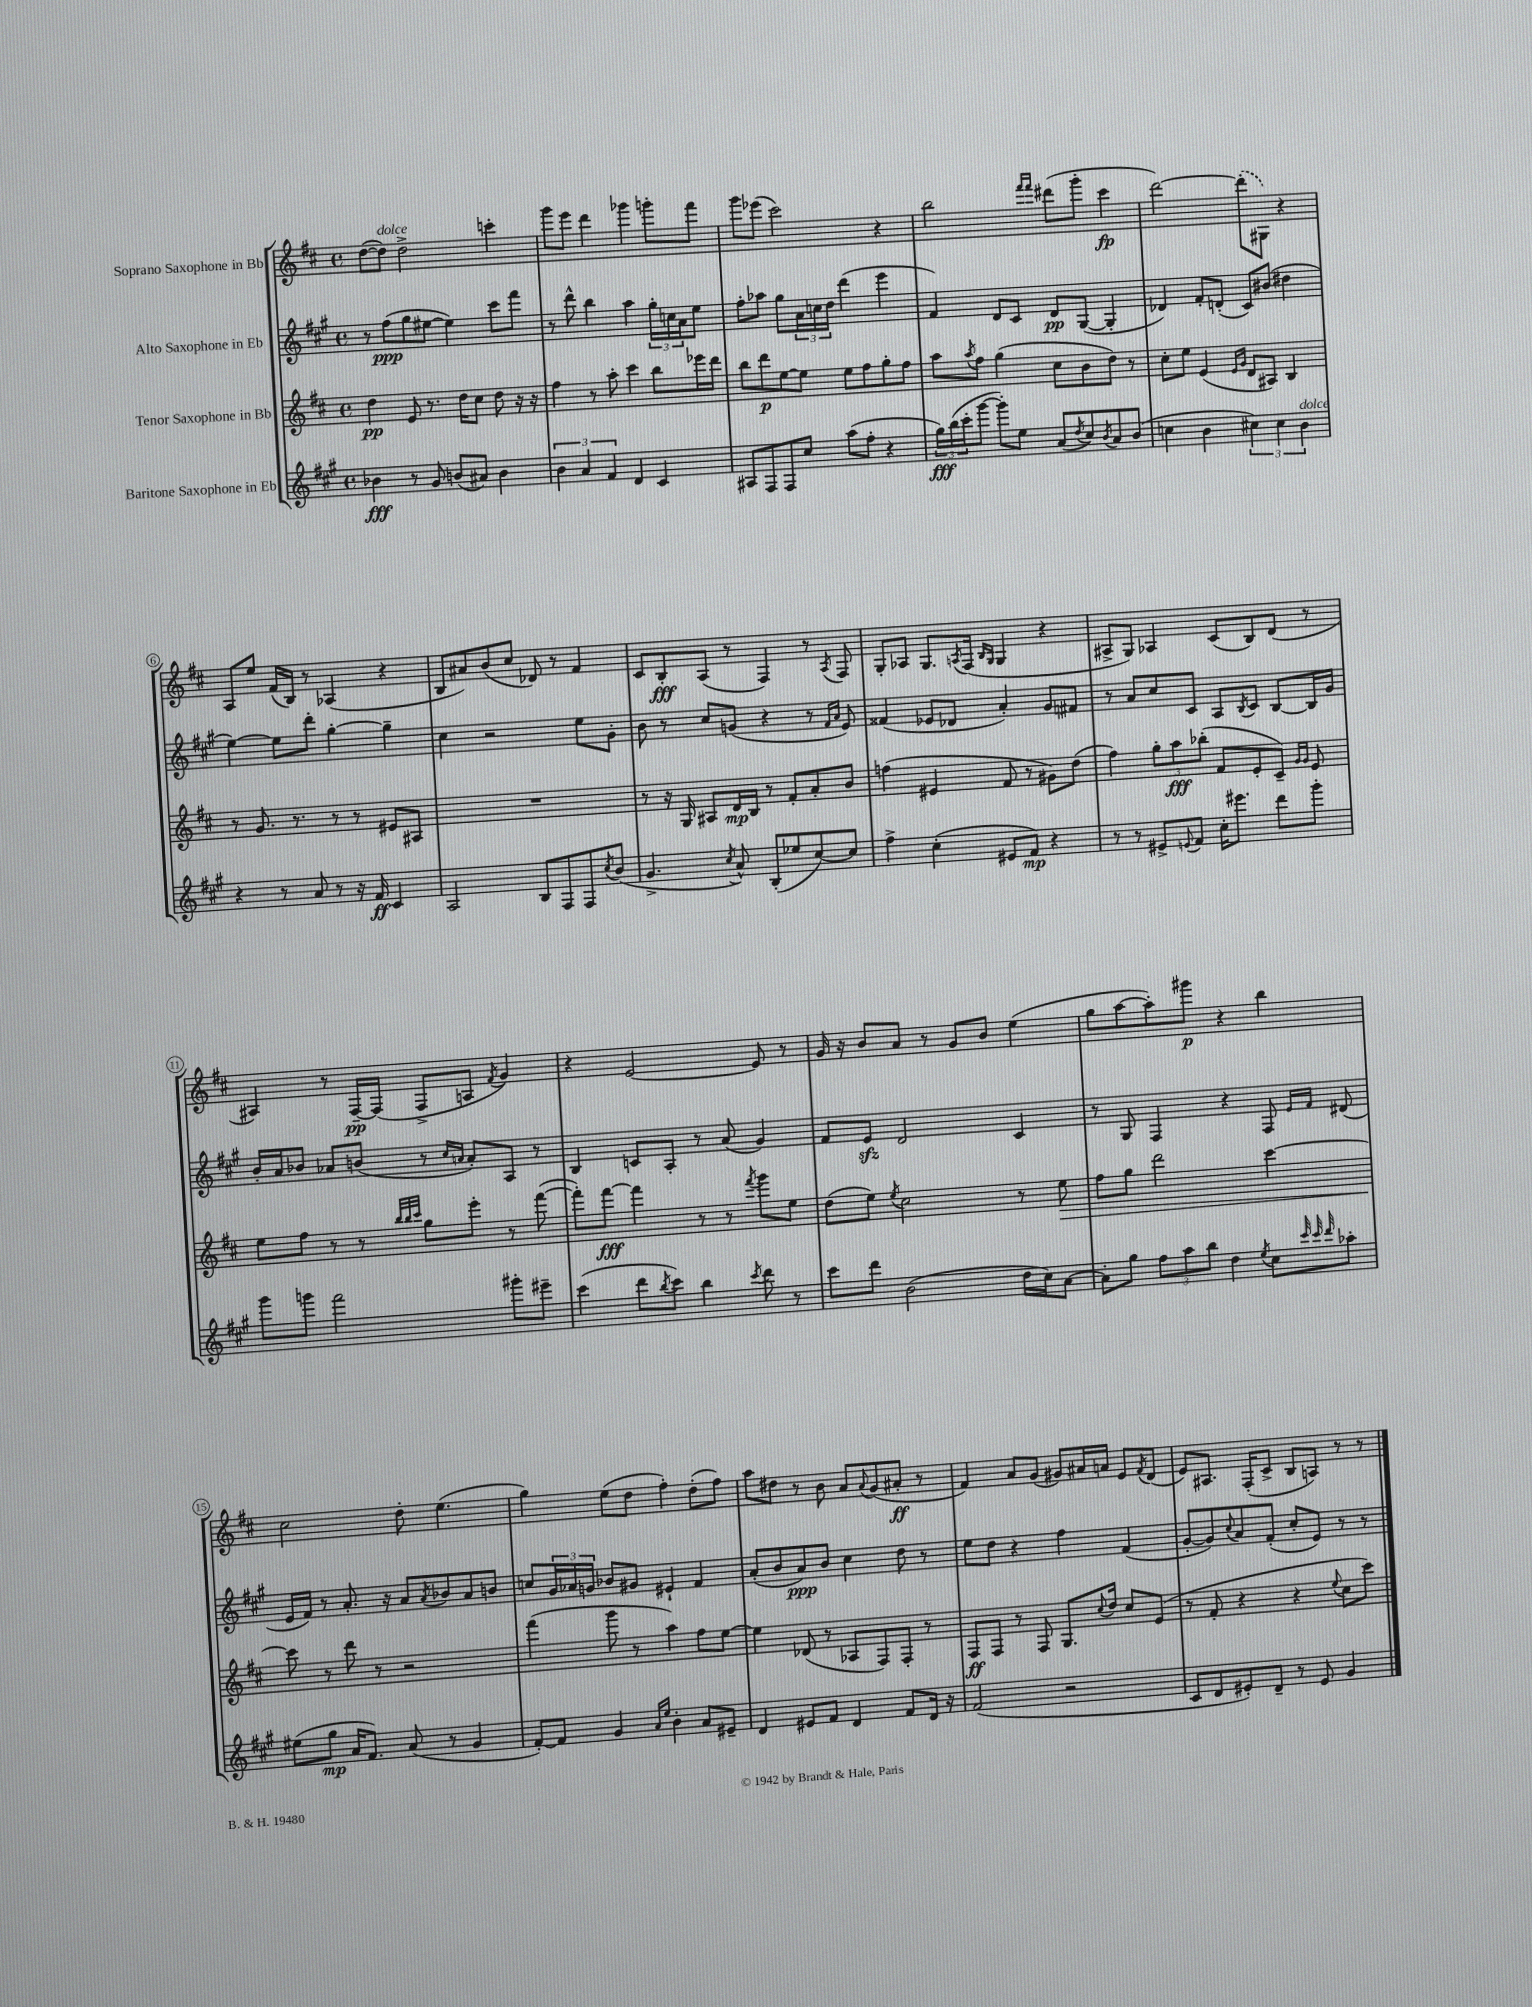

**kern	**kern	**kern	**kern
*staff4	*staff3	*staff2	*staff1
*clefG2	*clefG2	*clefG2	*clefG2
*k[f#c#g#]	*k[f#c#]	*k[f#c#g#]	*k[f#c#]
*M4/4	*M4/4	*M4/4	*M4/4
*met(c)	*met(c)	*met(c)	*met(c)
4b-	4dd	8r	([8dd
.	.	(8ff#	8dd])
8r	8e	8gg#	2dd^
8g#	8.r	[8ee#	.
(8b	.	4ee#])	.
.	16dd	.	.
8a#)	8cc#	.	.
4b	8dd	8ccc#	4ccc'
.	16r	8fff#	.
.	16r	.	.
=	=	=	=
6b	4ff#	8r	8ggg
.	.	8ddd^^	8eee
6a	.	.	.
.	8r	4bb	4ddd
6f#	.	.	.
.	8aa'	.	.
4d	4ccc#	4aa	4ggg-
4c#	8bb	24gg#'	8ggg'
.	.	24cc	.
.	.	24a	.
.	16eee-	8ee	8fff#
.	16ddd	.	.
=	=	=	=
8A#	8bb	8ff#'	8ggg
8F#	8ddd	8aa-	(8eee-
8F#	[8ee	8gg#	2ccc#)
8cc#	8ee]	24a	.
.	.	24cc	.
.	.	24dd	.
(8aa	8ee	(4ddd	.
8ff#'	8ff#	.	.
4r	8gg'	4eee	4r
.	8ff#	.	.
=	=	=	=
24gg#)	8aa	4f#)	2bb
(24bb	.	.	.
24ccc#'	.	.	.
.	8qaa	.	.
[8ggg#	8ff#	.	.
8ggg#'])	(4gg	8d	.
8ee	.	8c#	.
.	.	.	16qqfff#
.	.	.	16qqfff#
(8a	8cc#	8d	(8ddd#
8qdd	.	.	.
8cc#)	8b	([8G#	8ggg'
8qb	.	.	.
8a	8dd)	4G#']	4ccc#
(8b	8r	.	.
=	=	=	=
4cc	8cc#'	4d-)	[2ddd)
.	8ee	.	.
4b	(4e	8f#'	.
.	.	(8d'	.
.	16qqe	.	.
.	16qqg	.	.
6cc#)	8d	8c#)	(8ddd']
.	8A#)	(8b#	8G#)
6cc#	.	.	.
.	4B	4dd#	4r
6b	.	.	.
=	=	=	=
4r	8r	[4ee)	8A
.	8.g	.	8ee
8r	.	8ee]	(16f#
.	8.r	.	16B)
8a	.	8ddd'	8r
8r	8r	[4gg#'	(4A-
16r	8r	.	.
16f#	.	.	.
4c#	8e#	4gg#~]	4r
.	8A#	.	.
=	=	=	=
2A	1r	4cc#	8B
.	.	.	8a#)
.	.	2r	(8b
.	.	.	8cc#
8B	.	.	8d-)
8F#	.	.	8r
8F#	.	8ee	4f#
8qcc#	.	.	.
(8b	.	8g#'	.
=	=	=	=
4.g#^	8r	8b	8c#
.	16r	8r	8B'
.	16G	.	.
.	8A#	8cc#	(8A
8qcc#	.	.	.
8a^^)	16d	(8g	8r
.	16B	.	.
(8B'	8r	4r	4F#)
8ee-	8f#'	.	.
[8cc#)	8a'	8r	8r
.	.	16qqf#	.
.	.	16qqa	8qA
8cc#]	8b	8e)	8F#
=	=	=	=
4ff#^	(4ff	(4f##	8G'
.	.	.	8A-
(4cc#'	4e#	8e-	8.G
.	.	8d-	.
.	.	.	8qA
.	.	.	(16F#
.	.	.	16qqB
.	.	.	16qqG
8e#	8f#	4a')	4G
8f#)	8r	.	.
4r	8g#)	8g#	4r
.	(8dd	8f#	.
=	=	=	=
8r	4ff#)	8r	8A#^
8r	.	8a	8G)
8e#^	12gg'	8cc#	4A-
.	12aa	.	.
8qqe	.	.	.
8f#	.	8c#	.
.	(12bb-'	.	.
16cc#'	8f#	8A	(8c#
8.eee#	.	.	.
.	.	8qB	.
.	8e'	8c#	8B)
8ddd	8c#~)	[8B	(8d
.	16qqg	.	.
.	16qqg	.	.
8ggg#'	8e	16B]	8r
.	.	16g#	.
=	=	=	=
8ggg#	8ee	16b'	4A#)
.	.	16a	.
8ggg	8ff#	8b-	.
2fff#	8r	8a-	8r
.	8r	(8b	[16F#~
.	.	.	(16F#]
.	32qqbb	.	.
.	32qqbb	.	.
.	32qqccc#	.	.
.	8gg	8r	8F#^
.	.	16qqcc#	.
.	.	16qqa	.
.	8eee'	8a')	8A
.	.	.	8qf#
8ggg#'	8r	8A	4g)
8eee#~	([8fff#	8r	.
=	=	=	=
(4ccc#	8fff#'])	4B	4r
.	[8fff#	.	.
8ddd	4fff#]	8c	[2e
8qbb	.	.	.
8ccc#)	.	8A'	.
4bb	8r	8r	.
.	8r	(8a	.
8qccc#	8qfff#	.	.
8ddd	8ggg	4g#)	8e]
8r	8ee	.	8r
=	=	=	=
8ccc#	(8dd	8f#	16g
.	.	.	16r
8ddd	8ee)	8e	8b
.	8qee	.	.
(2b	2cc#	2d	8a
.	.	.	8r
.	.	.	8g
.	.	.	8b
16dd	8r	4c#	(4ee
16cc#)	.	.	.
[8a	8ee	.	.
=	=	=	=
8a']	8ff#	8r	8gg
8gg#	8gg	8G#	[8aa
12ff#	2ddd	4F#	8aa'])
12aa	.	.	.
.	.	.	8ggg#
12bb	.	.	.
4dd	.	4r	4r
8qee	.	.	.
8cc#	[4ccc#	8F#	4bb
32qqccc#	.	.	.
32qqccc#	.	16qqe	.
32qqddd	.	16qqf#	.
8aa-'	.	(8d#	.
=	=	=	=
(8ee#	8ccc#]	16e	2cc#
.	.	16f#)	.
8gg#	8r	8r	.
16a	8ddd	8.a'	.
8.f#)	.	.	.
.	8r	.	.
.	.	16r	.
(8a	2r	8a	8dd'
.	.	8qa	.
8r	.	8b-	(4.ee
4g#	.	8a	.
.	.	8b	.
=	=	=	=
[8f#')	(4fff#	8cc	4gg)
8f#]	.	24g#	.
.	.	24a-	.
.	.	24g	.
4g#	8ggg	8b-	(8ee
.	8r	8g#	8dd
16qqa	.	.	.
16qqee	.	.	.
4b'	4aa)	4e#`	4ff#')
8a	8ff#	4f#	(8dd'
8e#~	[8ee	.	8ff#)
=	=	=	=
4d	4ee]	(8a'	8aa
.	.	8b	8dd#
8e#	(8d-	8a)	8r
8f#	8r	8b	8b
4d	8A-	4cc#	8a
.	.	.	8qqa
.	8F#)	.	(8g
8f#	8F#'	8dd	8a#'
16d	8r	8r	8r
16r	.	.	.
=	=	=	=
(2f#	8F#	8ee	4f#)
.	8F#	8dd	.
.	8r	4r	8a
.	8F#	.	(8g
2r	8.G	4ff#	8g#)
.	.	.	16a#
.	8qqcc#	.	.
.	16dd	.	16a
.	8cc#	(4f#	8e
.	.	.	8qf#
.	(8e	.	(8d
=	=	=	=
8c#	8r	[8g#'	8e)
8d	8f#'	8g#])	8.A#
.	.	8qqcc#	.
8e#')	4r	8a	.
.	.	.	(16F#'
8d~	.	(8f#'	8c#^
8r	4r	8cc#'	8B
8e#	.	8e)	8A)
.	8qqee	.	.
4g#	8cc#	8r	8r
.	8ccc#)	8r	8r
==	==	==	==
*-	*-	*-	*-
